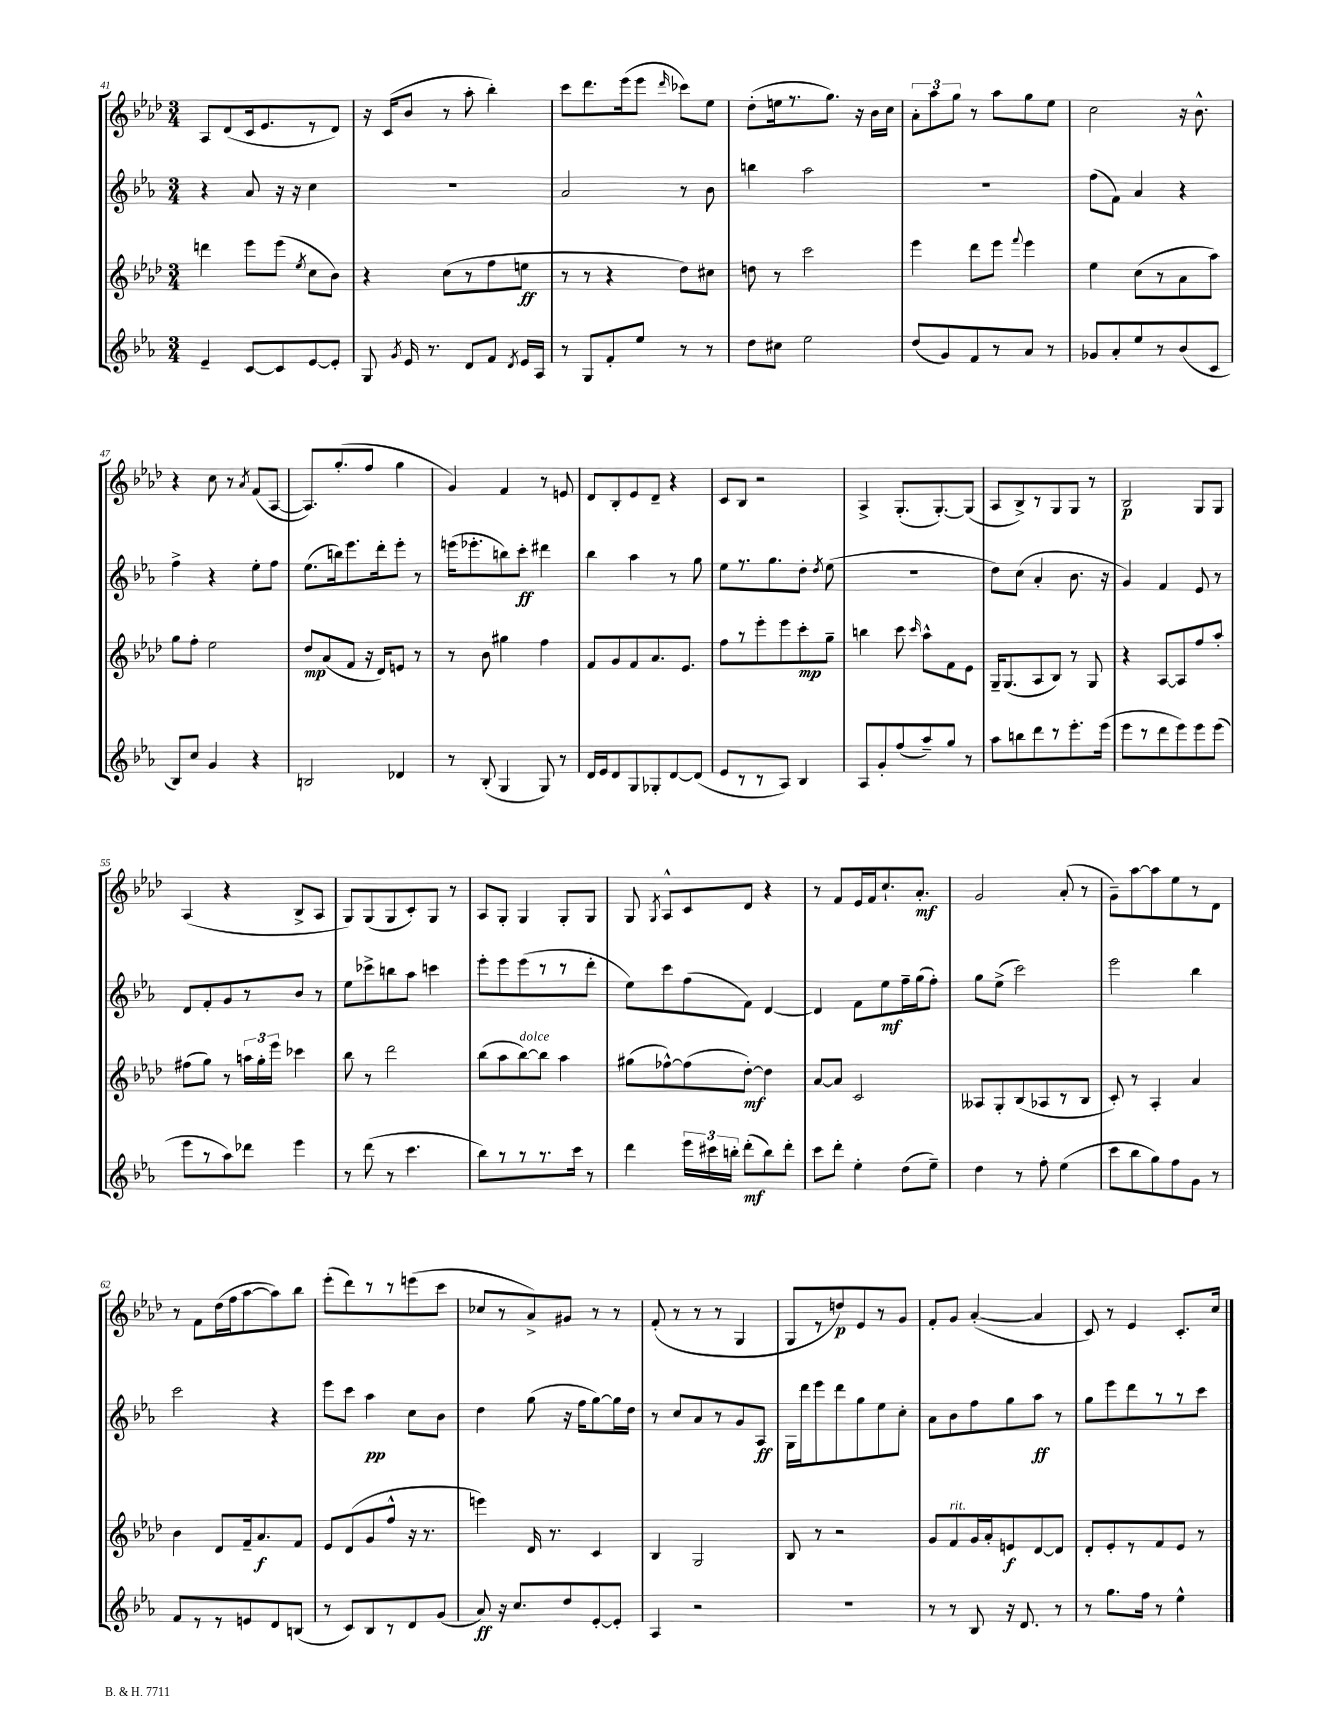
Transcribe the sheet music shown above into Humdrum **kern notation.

**kern	**dynam	**kern	**dynam	**kern	**dynam	**kern	**dynam
*part4	*part4	*part3	*part3	*part2	*part2	*part1	*part1
*staff4	*staff4	*staff3	*staff3	*staff2	*staff2	*staff1	*staff1
*clefG2	*	*clefG2	*	*clefG2	*	*clefG2	*
*k[b-e-a-]	*	*k[b-e-a-d-]	*	*k[b-e-a-]	*	*k[b-e-a-d-]	*
*M3/4	*	*M3/4	*	*M3/4	*	*M3/4	*
=41	=41	=41	=41	=41	=41	=41	=41
4e-~/	.	4dddn\	.	4r	.	8A-/L	.
.	.	.	.	.	.	(8d-/	.
[8c/L	.	8eee-\L	.	8a-/	.	16c/k	.
.	.	.	.	.	.	8.e-/	.
8c/]	.	(8eee-\J	.	16r	.	.	.
.	.	.	.	16r	.	.	.
.	.	8qee-/	.	.	.	.	.
[8e-/	.	8cc\L	.	4cc\	.	8r	.
8e-'/J]	.	8b-\J)	.	.	.	8d-/J)	.
=42	=42	=42	=42	=42	=42	=42	=42
8G/	.	4r	.	2.r	.	16r	.
.	.	.	.	.	.	(16c/KL	.
8qg/	.	.	.	.	.	.	.
16e-/	.	.	.	.	.	8b-/J	.
8.r	.	.	.	.	.	.	.
.	.	(8cc\L	.	.	.	8r	.
8d/L	.	8r	.	.	.	8aa-'\	.
8f/J	.	8ff\	.	.	.	4bb-'\)	.
8qd/	.	.	.	.	.	.	.
16e-/LL	.	8een\J	ff	.	.	.	.
16A-/JJ	.	.	.	.	.	.	.
=43	=43	=43	=43	=43	=43	=43	=43
8r	.	8r	.	2a-/	.	8ccc\L	.
8G/L	.	8r	.	.	.	8.ddd-\	.
8f'/	.	4r	.	.	.	.	.
.	.	.	.	.	.	(16eee-\k	.
8ee-/J	.	.	.	.	.	8eee-\J	.
.	.	.	.	.	.	16qqddd-/	.
8r	.	8dd-\L)	.	8r	.	8ccc-X\L)	.
8r	.	8cc#X\J	.	8b-\	.	8ee-\J	.
=44	=44	=44	=44	=44	=44	=44	=44
8dd\L	.	8ddn\	.	4bbn\	.	(8dd-'\L	.
8cc#X\J	.	8r	.	.	.	16een\k	.
.	.	.	.	.	.	8.r	.
2ee-\	.	2ccc\	.	2aa-\	.	.	.
.	.	.	.	.	.	8.gg\J)	.
.	.	.	.	.	.	16r	.
.	.	.	.	.	.	16b-\LL	.
.	.	.	.	.	.	16cc\JJ	.
=45	=45	=45	=45	=45	=45	=45	=45
(8dd/L	.	4eee-\	.	2.r	.	12a-'\L	.
.	.	.	.	.	.	12aa-\	.
8g/)	.	.	.	.	.	.	.
.	.	.	.	.	.	12gg\J	.
8f/	.	8ddd-\L	.	.	.	8r	.
8r	.	8eee-\J	.	.	.	8aa-\L	.
.	.	8qqfff/	.	.	.	.	.
8a-/J	.	4eee-\	.	.	.	8gg\	.
8r	.	.	.	.	.	8ee-\J	.
=46	=46	=46	=46	=46	=46	=46	=46
8g-X/L	.	4ee-\	.	(8ff\L	.	2cc\	.
8a-'/	.	.	.	8f\J)	.	.	.
8ee-/	.	(8cc\L	.	4a-/	.	.	.
8r	.	8r	.	.	.	.	.
(8b-/	.	8a-\	.	4r	.	16r	.
.	.	.	.	.	.	8.b-^^\	.
8c/J	.	8aa-\J)	.	.	.	.	.
!!LO:LB:g=z
=47	=47	=47	=47	=47	=47	=47	=47
8B-/L)	.	8gg\L	.	4ff^\	.	4r	.
8cc/J	.	8ff'\J	.	.	.	.	.
4g/	.	2ee-\	.	4r	.	8cc\	.
.	.	.	.	.	.	8r	.
.	.	.	.	.	.	8qa-/	.
4r	.	.	.	8ee-'\L	.	(8f/L	.
.	.	.	.	8ff\J	.	[8A-/J	.
=48	=48	=48	=48	=48	=48	=48	=48
2Bn/	.	8dd-/L	mp	(8.ee-\L	.	8.A-/L])	.
.	.	(8a-/	.	.	.	.	.
.	.	.	.	16bbn\k)	.	(8.gg'/	.
.	.	8f/J	.	8.eee-\	.	.	.
.	.	16r	.	.	.	8ff/J	.
.	.	16d-/KL)	.	16ddd'\k	.	.	.
4d-X/	.	8en/J	.	8eee-'\J	.	4gg\	.
.	.	8r	.	8r	.	.	.
=49	=49	=49	=49	=49	=49	=49	=49
8r	.	8r	.	(16eeen\KL	.	4g/)	.
.	.	.	.	8.eee-X'\	.	.	.
(8B-'/	.	8b-\	.	.	.	.	.
4G/	.	4gg#X\	.	8bbn\)	.	4f/	.
.	.	.	.	8ccc'\J	ff	.	.
8G/)	.	4ff\	.	4ddd#X\	.	8r	.
8r	.	.	.	.	.	8en/	.
=50	=50	=50	=50	=50	=50	=50	=50
16d/LL	.	8f/L	.	4bb-\	.	8d-/L	.
16e-/J	.	.	.	.	.	.	.
8d/	.	8g/	.	.	.	8B-'/	.
8G/	.	8f/	.	4aa-\	.	8e-/	.
8G-X'/	.	8.a-/	.	.	.	8d-~/J	.
[8d/	.	.	.	8r	.	4r	.
.	.	8.e-/J	.	.	.	.	.
(8d/J]	.	.	.	8gg\	.	.	.
=51	=51	=51	=51	=51	=51	=51	=51
8e-/L	.	8ff\L	.	8ee-\L	.	8c/L	.
8r	.	8r	.	8.r	.	8B-/J	.
8r	.	8eee-'\	.	.	.	2r	.
.	.	.	.	8.gg\	.	.	.
8A-/J)	.	8eee-\	.	.	.	.	.
4B-/	.	8ccc'\	mp	8dd'\J	.	.	.
.	.	.	.	8qdd/	.	.	.
.	.	8gg~\J	.	(8ee-\	.	.	.
=52	=52	=52	=52	=52	=52	=52	=52
8A-/L	.	4bbn\	.	2.r	.	4A-^/	.
8g'/	.	.	.	.	.	.	.
(8ff/	.	8ccc\	.	.	.	(8.G'/L	.
.	.	16qqccc/	.	.	.	.	.
8aa-~/)	.	8aa-^^\L	.	.	.	.	.
.	.	.	.	.	.	[8.G'/)	.
8gg/J	.	8f\	.	.	.	.	.
8r	.	8e-\J	.	.	.	(8G/J]	.
=53	=53	=53	=53	=53	=53	=53	=53
8aa-\L	.	16G~/KL	.	8dd\L)	.	8A-/L	.
.	.	(8.G/	.	.	.	.	.
8bbn\	.	.	.	(8cc\J	.	8B-^/)	.
8ddd\	.	8A-/	.	4a-'/	.	8r	.
8r	.	8B-/J)	.	.	.	8G/	.
8.eee-'\	.	8r	.	8.b-\	.	8G/J	.
.	.	8G/	.	.	.	8r	.
(16eee-\Jk	.	.	.	16r	.	.	.
=54	=54	=54	=54	=54	=54	=54	=54
8eee-\L	.	4r	.	4g/)	.	2B-/	p
8r	.	.	.	.	.	.	.
8ddd\	.	[8A-/L	.	4f/	.	.	.
8eee-\)	.	8A-/]	.	.	.	.	.
8eee-\	.	8ff/	.	8e-/	.	8G/L	.
(8eee-\J	.	8aa-'/J	.	8r	.	8G/J	.
!!LO:LB:g=z
=55	=55	=55	=55	=55	=55	=55	=55
8eee-\L	.	(8ff#X\L	.	8d/L	.	(4A-/	.
8r	.	8gg\J)	.	8f'/	.	.	.
8aa-\)	.	8r	.	8g/	.	4r	.
8ddd-X\J	.	24aan\LL	.	8r	.	.	.
.	.	24gg'\	.	.	.	.	.
.	.	24eee-\JJ	.	.	.	.	.
4eee-\	.	4ccc-X\	.	8b-/J	.	8B-^/L	.
.	.	.	.	8r	.	8A-/J	.
=56	=56	=56	=56	=56	=56	=56	=56
8r	.	8bb-\	.	8ee-\L	.	8G/L)	.
(8ddd\	.	8r	.	8ccc-X^\	.	(8G/	.
8r	.	2ddd-\	.	8bbn\	.	8G/	.
4.ccc\	.	.	.	8aa-\J	.	8c'/)	.
.	.	.	.	4cccn\	.	8G/J	.
.	.	.	.	.	.	8r	.
=57	=57	=57	=57	=57	=57	=57	=57
8bb-\L)	.	(8bb-\L	.	8eee-'\L	.	8A-/L	.
8r	.	8aa-\	.	8eee-\	.	8G'/J	.
!	!	!LO:TX:a:i:t=dolce	!	!	!	!	!
8r	.	[8bb-\)	.	(8eee-\	.	4G/	.
8.r	.	8bb-\J]	.	8r	.	.	.
.	.	4aa-\	.	8r	.	8G'/L	.
16ccc\Jk	.	.	.	.	.	.	.
8r	.	.	.	8ddd'\J	.	8G/J	.
=58	=58	=58	=58	=58	=58	=58	=58
4ddd\	.	(8gg#X\L	.	8ee-\L)	.	8G/	.
.	.	.	.	.	.	8qG/	.
.	.	[8ff-X^^\)	.	8ccc\	.	8A-^^/L	.
24eee-\LL	.	(8ff-\]	.	(8ff\	.	8c/	.
24ccc#X\	.	.	.	.	.	.	.
24bbn'\JJ	.	.	.	.	.	.	.
(8ddd'\L	mf	[8dd-'\J)	mf	8f\J)	.	8d-/J	.
8bb\)	.	4dd-\]	.	[4d/	.	4r	.
8ddd'\J	.	.	.	.	.	.	.
=59	=59	=59	=59	=59	=59	=59	=59
8ccc\L	.	[8a-/L	.	4d/]	.	8r	.
8ddd'\J	.	8a-/J]	.	.	.	8f/L	.
4ee-'\	.	2c/	.	8f\L	.	16e-/L	.
.	.	.	.	.	.	16f/J	.
.	.	.	.	8ee-\	mf	8.cc`/	.
(8dd\L	.	.	.	16ff~\L	.	.	.
.	.	.	.	(16gg\J	.	8.a-'/J	mf
8ee-~\J)	.	.	.	8ff'\J)	.	.	.
=60	=60	=60	=60	=60	=60	=60	=60
4dd\	.	8A--X/L	.	8gg\L	.	2g/	.
.	.	8G'/	.	(8ee-^\J	.	.	.
8r	.	(8B-/	.	2ccc\)	.	.	.
8ff'\	.	8A-X/	.	.	.	.	.
(4ee-\	.	8r	.	.	.	(8a-'/	.
.	.	8B-/J	.	.	.	8r	.
=61	=61	=61	=61	=61	=61	=61	=61
8ccc\L	.	8c'/)	.	2eee-\	.	8g~\L)	.
8bb-\	.	8r	.	.	.	[8aa-\	.
8gg\)	.	4A-'/	.	.	.	8aa-\]	.
8ff\	.	.	.	.	.	8ee-\	.
8g\J	.	4a-/	.	4bb-\	.	8r	.
8r	.	.	.	.	.	8d-\J	.
!!LO:LB:g=z
=62	=62	=62	=62	=62	=62	=62	=62
8f/L	.	4b-\	.	2ccc\	.	8r	.
8r	.	.	.	.	.	8f\L	.
8r	.	8d-/L	.	.	.	(16dd-\L	.
.	.	.	.	.	.	16ff\J	.
8en/	.	16f~/k	.	.	.	[8aa-\	.
.	.	8.a-/	f	.	.	.	.
8d/	.	.	.	4r	.	8aa-\])	.
(8Bn/J	.	8f/J	.	.	.	8bb-\J	.
=63	=63	=63	=63	=63	=63	=63	=63
8r	.	8e-/L	.	8eee-\L	.	(8eee-'\L	.
8c/L)	.	(8d-/	.	8ccc\J	.	8ddd-\)	.
8B-/	.	8g/	.	4aa-\	pp	8r	.
8r	.	8ff^^/J	.	.	.	8r	.
8d/	.	16r	.	8cc\L	.	(8eeen\	.
.	.	8.r	.	.	.	.	.
(8g/J	.	.	.	8b-\J	.	8ccc\J	.
=64	=64	=64	=64	=64	=64	=64	=64
8a-/)	ff	4eeen\)	.	4dd\	.	8cc-X/L	.
16r	.	.	.	.	.	8r	.
8.cc/L	.	.	.	.	.	.	.
.	.	16d-/	.	(8gg\	.	8a-^/)	.
.	.	8.r	.	.	.	.	.
8dd/	.	.	.	16r	.	8g#X/J	.
.	.	.	.	16ff\KL	.	.	.
[8e-'/	.	4c/	.	[8gg\)	.	8r	.
8e-'/J]	.	.	.	16gg\L]	.	8r	.
.	.	.	.	16dd\JJ	.	.	.
=65	=65	=65	=65	=65	=65	=65	=65
4A-/	.	4B-/	.	8r	.	(8f'/	.
.	.	.	.	8cc/L	.	8r	.
2r	.	2G/	.	8a-/	.	8r	.
.	.	.	.	8r	.	8r	.
.	.	.	.	8g/	.	4G/	.
.	.	.	.	8A-/J	ff	.	.
=66	=66	=66	=66	=66	=66	=66	=66
2.r	.	8B-/	.	16G\LL	.	8G/L	.
.	.	.	.	16ddd\J	.	.	.
.	.	8r	.	8eee-\	.	8r	.
.	.	2r	.	8ddd\	.	8ddn/)	p
.	.	.	.	8gg\	.	8e-/	.
.	.	.	.	8ee-\	.	8r	.
.	.	.	.	8cc'\J	.	8g/J	.
=67	=67	=67	=67	=67	=67	=67	=67
8r	.	8g/L	.	8a-\L	.	8f'/L	.
!	!	!LO:TX:a:i:t=rit.	!	!	!	!	!
8r	.	8f/	.	8b-\	.	8g/J	.
8B-/	.	16g/L	.	8ff\	.	([4a-'/	.
.	.	16a-'/J	.	.	.	.	.
16r	.	8en/	f	8gg\	.	.	.
8.d/	.	.	.	.	.	.	.
.	.	[8d-/	.	8aa-\J	ff	4a-/]	.
8r	.	8d-/J]	.	8r	.	.	.
=68	=68	=68	=68	=68	=68	=68	=68
8r	.	8d-'/L	.	8gg\L	.	8c/)	.
8.gg\L	.	8e-'/	.	8eee-\	.	8r	.
.	.	8r	.	8ddd\	.	4e-/	.
16ff\Jk	.	.	.	.	.	.	.
8r	.	8f/	.	8r	.	.	.
4ee-^^\	.	8e-/J	.	8r	.	8.c'/L	.
.	.	8r	.	8ccc\J	.	.	.
.	.	.	.	.	.	16cc/Jk	.
==	==	==	==	==	==	==	==
*-	*-	*-	*-	*-	*-	*-	*-
